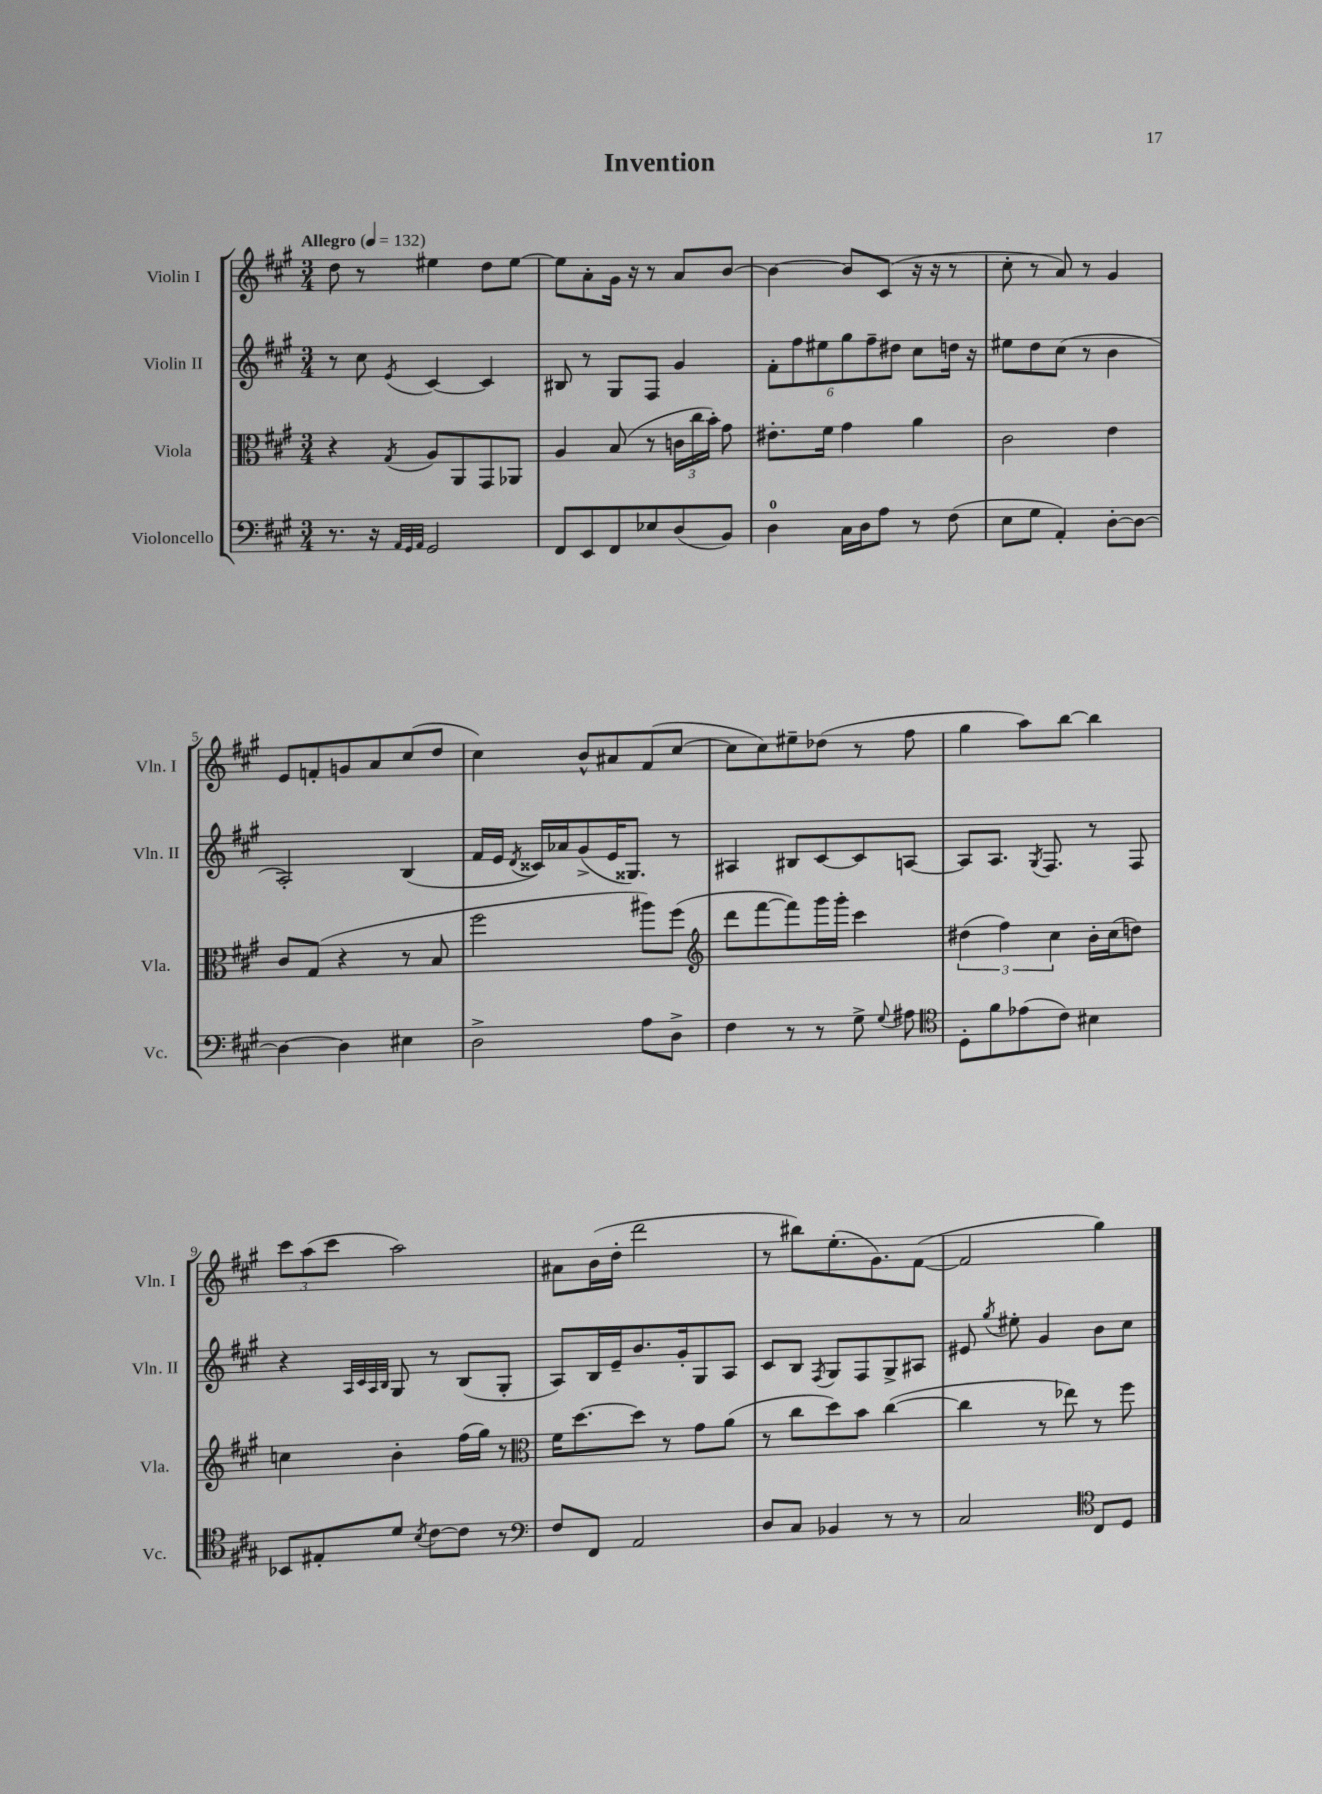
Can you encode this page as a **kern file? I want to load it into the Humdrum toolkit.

**kern	**kern	**kern	**kern
*part4	*part3	*part2	*part1
*staff4	*staff3	*staff2	*staff1
*I"Violoncello	*I"Viola	*I"Violin II	*I"Violin I
*I'Vc.	*I'Vla.	*I'Vln. II	*I'Vln. I
*clefF4	*clefC3	*clefG2	*clefG2
*k[f#c#g#]	*k[f#c#g#]	*k[f#c#g#]	*k[f#c#g#]
*M3/4	*M3/4	*M3/4	*M3/4
*MM132	*MM132	*MM132	*MM132
=1	=1	=1	=1
!	!	!	!LO:TX:a:B:t=Allegro
8.r	4r	8r	8dd\
.	.	8cc#\	8r
16r	.	.	.
32qqAA/LLL	.	.	.
32qqGG#/	.	.	.
32qqAA/JJJ	8qG#/	8qe/	.
2GG#/	8A/L	[4c#/	4ee#X\
.	8AA/	.	.
.	8GG#/	4c#/]	8dd\L
.	8AA-X/J	.	[8ee#\J
=2	=2	=2	=2
8FF#/L	4A/	8B#X/	8ee#\L]
8EE/	.	8r	8a'\
8FF#/	(8B/	8G#/L	16g#\Jk
.	.	.	16r
8E-X/	8r	8F#/J	8r
(8D/	24cn\LL	4g#/	8a/L
.	24cc#\	.	.
.	24b'\JJ)	.	.
8BB/J)	8g#\	.	[8b/J
=3	=3	=3	=3
4D\	8.e#X'\L	12f#'\L	4b\_
.	.	12ff#\	.
.	.	12ee#X\	.
.	16f#\Jk	.	.
16C#\LL	4g#\	12gg#\	8b/L]
16D\J	.	.	.
.	.	12ff#~\	.
8A\J	.	.	(8c#/J
.	.	12dd#X\J	.
8r	4a\	8cc#\L	16r
.	.	.	16r
(8F#\	.	16ddn\Jk	8r
.	.	16r	.
=4	=4	=4	=4
8E\L	2c#\	8ee#X\L	8cc#'\
8G#\J	.	8dd\	8r
4AA'/)	.	(8cc#\J	8a/)
.	.	8r	8r
[8D'\L	4e\	4b\	4g#/
8D\J_	.	.	.
!!LO:LB:g=z
=5	=5	=5	=5
4D\_	8c#/L	2A'/)	8e/L
.	(8G#/J	.	8fn'/
4D\]	4r	.	8gn/
.	.	.	8a/
4E#X\	8r	(4B/	(8cc#/
.	8B/	.	8dd/J
=6	=6	=6	=6
2D^\	2ff#\	16f#/LL	4cc#\)
.	.	16e/JJ	.
.	.	8qd/	.
.	.	16c##X/LL)	.
.	.	16a-X/J	.
.	.	(8g#^/	8b^^/L
.	.	16e/K	8a#X/
.	.	8.G##X/J)	.
8A\L	8aa#X\L)	.	(8f#/
8D^\J	(8ff#\J	8r	[8cc#/J
=7	=7	=7	=7
*	*clefG2	*	*
4F#\	8ddd\L	4A#X/	8cc#\L]
.	[8fff#\	.	8cc#\)
8r	8fff#\])	8B#X/L	8ee#X~\
8r	16ggg#\L	[8c#/	(8dd-X\J
.	16ggg#'\JJ	.	.
8G#^\	4ccc#\	8c#/]	8r
8qqG#/	.	.	.
8A#X\	.	[8An/J	8ff#\
=8	=8	=8	=8
*clefC4	*	*	*
8D'\L	(6dd#X\	8A/L]	4gg#\
8f#\	.	8.A/J	.
.	6ff#\)	.	.
(8e-X\	.	.	8aa\L)
.	.	8qG#/	.
.	.	8.F#/	.
.	6cc#\	.	.
8c#\J)	.	.	[8bb\J
4B#X\	16b'\LL	8r	4bb\]
.	(16cc#\J	.	.
.	8ddn\J)	8F#/	.
!!LO:LB:g=z
=9	=9	=9	=9
8BB-X/L	4ccn\	4r	12ccc#\L
.	.	.	(12aa\
8E#X'/	.	.	.
.	.	.	12ccc#\J
.	.	32qqA/LLL	.
.	.	32qqc#/	.
.	.	32qqA/	.
.	.	32qqB/JJJ	.
8d/J	4b'\	8G#/	2aa\)
8qB/	.	.	.
[8c#\L	.	8r	.
8c#\J]	(16ff#\LL	(8B/L	.
.	16gg#\JJ)	.	.
8r	8r	8G#'/J	.
=10	=10	=10	=10
*clefF4	*clefC3	*	*
8F#/L	16f#\KL	8A/L)	8a#X\L
.	[8.dd\	.	.
8FF#/J	.	16B/L	(16b\L
.	.	16e~/J	16dd'\JJ
2AA/	8dd\J]	8.b/	2ddd\
.	8r	.	.
.	.	16g#'/k	.
.	8g#\L	8G#/	.
.	(8a\J	8A/J	.
=11	=11	=11	=11
8D/L	8r	8c#/L	8r
8C#/J	8cc#\L	8B/J	8bb#X\L)
.	.	8qF#/	.
4BB-X/	8dd\)	8G#/L	(8.ee'\
.	8b\J	8F#/	.
.	.	.	8.g#\)
8r	([4cc#\	8G#^/	.
8r	.	8A#X/J	([8f#\J
=12	=12	=12	=12
2C#/	4cc#\]	8e#X/	2f#/]
.	.	8qgg#/	.
.	.	8ee#X'\	.
.	8r	4g#/	.
.	8ee-X\)	.	.
*clefC4	*	*	*
8C#/L	8r	8b\L	4gg#\)
8D/J	8ff#\	8cc#\J	.
==	==	==	==
*-	*-	*-	*-
